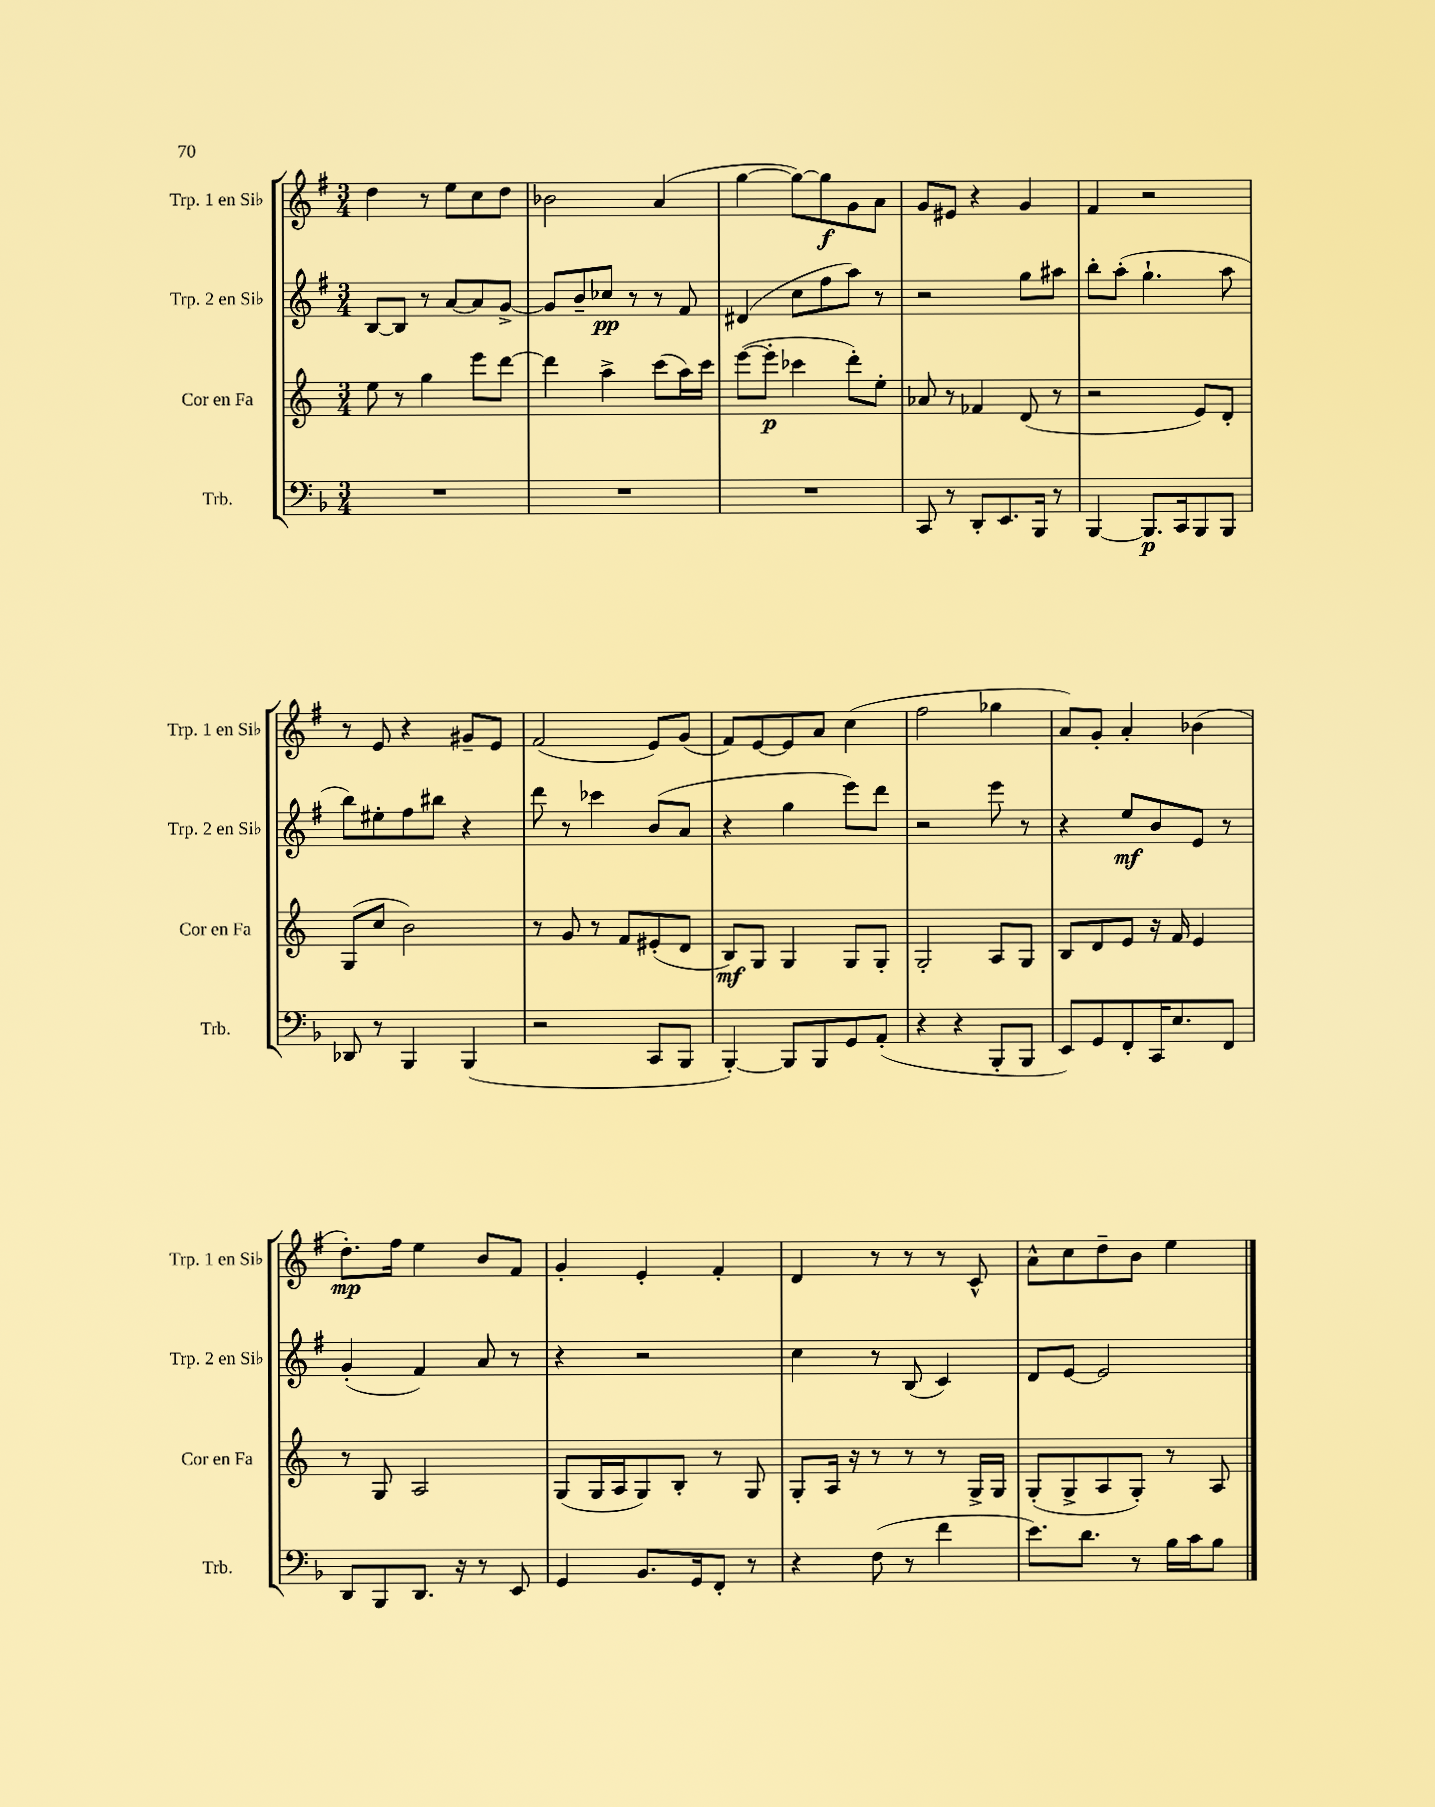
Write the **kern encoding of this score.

**kern	**dynam	**kern	**dynam	**kern	**dynam	**kern	**dynam
*part4	*part4	*part3	*part3	*part2	*part2	*part1	*part1
*staff4	*staff4	*staff3	*staff3	*staff2	*staff2	*staff1	*staff1
*I"Trb.	*	*I"Cor en Fa	*	*I"Trp. 2 en Si♭	*	*I"Trp. 1 en Si♭	*
*I'Trb.	*	*I'Cor en Fa	*	*I'Trp. 2 en Si♭	*	*I'Trp. 1 en Si♭	*
*clefF4	*	*clefG2	*	*clefG2	*	*clefG2	*
*k[b-]	*	*k[]	*	*k[f#]	*	*k[f#]	*
*M3/4	*	*M3/4	*	*M3/4	*	*M3/4	*
=101	=101	=101	=101	=101	=101	=101	=101
2.r	.	8ee\	.	[8B/L	.	4dd\	.
.	.	8r	.	8B/J]	.	.	.
.	.	4gg\	.	8r	.	8r	.
.	.	.	.	[8a/L	.	8ee\L	.
.	.	8eee\L	.	8a/]	.	8cc\	.
.	.	[8ddd\J	.	[8g^/J	.	8dd\J	.
=102	=102	=102	=102	=102	=102	=102	=102
2.r	.	4ddd\]	.	8g/L]	.	2b-X\	.
.	.	.	.	8b~/	.	.	.
.	.	4aa^\	.	8cc-X/J	pp	.	.
.	.	.	.	8r	.	.	.
.	.	(8ccc\L	.	8r	.	(4a/	.
.	.	16aa\L)	.	8f#/	.	.	.
.	.	16ccc\JJ	.	.	.	.	.
=103	=103	=103	=103	=103	=103	=103	=103
2.r	.	([8eee\L	.	(4d#X/	.	[4gg\	.
.	.	8eee'\J]	p	.	.	.	.
.	.	4ccc-X\	.	8cc\L	.	8gg\L_)	.
.	.	.	.	8ff#\	.	8gg\]	f
.	.	8ddd'\L)	.	8aa\J)	.	8g\	.
.	.	8ee'\J	.	8r	.	8a\J	.
=104	=104	=104	=104	=104	=104	=104	=104
8CC/	.	8a-X/	.	2r	.	8g/L	.
8r	.	8r	.	.	.	8e#X/J	.
8DD'/L	.	4f-X/	.	.	.	4r	.
8.EE/	.	.	.	.	.	.	.
.	.	(8d/	.	8gg\L	.	4g/	.
16BBB-/Jk	.	.	.	.	.	.	.
8r	.	8r	.	8aa#X\J	.	.	.
=105	=105	=105	=105	=105	=105	=105	=105
[4BBB-/	.	2r	.	8bb'\L	.	4f#/	.
.	.	.	.	(8aa'\J	.	.	.
8.BBB-/L]	p	.	.	4.gg`\	.	2r	.
16CC/k	.	.	.	.	.	.	.
8BBB-/	.	8e/L)	.	.	.	.	.
8BBB-/J	.	8d'/J	.	8aa\	.	.	.
!!LO:LB:g=z
=106	=106	=106	=106	=106	=106	=106	=106
8DD-X/	.	(8G/L	.	8bb\L)	.	8r	.
8r	.	8cc/J	.	8ee#X'\	.	8e/	.
4BBB-/	.	2b\)	.	8ff#\	.	4r	.
.	.	.	.	8bb#X\J	.	.	.
(4BBB-/	.	.	.	4r	.	8g#X~/L	.
.	.	.	.	.	.	8e/J	.
=107	=107	=107	=107	=107	=107	=107	=107
2r	.	8r	.	8ddd\	.	(2f#/	.
.	.	8g/	.	8r	.	.	.
.	.	8r	.	4ccc-X\	.	.	.
.	.	8f/L	.	.	.	.	.
8CC/L	.	(8e#X'/	.	(8b/L	.	8e/L)	.
8BBB-/J	.	8d/J	.	8a/J	.	(8g/J	.
=108	=108	=108	=108	=108	=108	=108	=108
[4BBB-'/)	.	8B/L)	mf	4r	.	8f#/L)	.
.	.	8G/J	.	.	.	[8e/	.
8BBB-/L]	.	4G/	.	4gg\	.	8e/]	.
8BBB-/	.	.	.	.	.	8a/J	.
8GG/	.	8G/L	.	8eee\L)	.	(4cc\	.
(8AA'/J	.	8G'/J	.	8ddd\J	.	.	.
=109	=109	=109	=109	=109	=109	=109	=109
4r	.	2G'/	.	2r	.	2ff#\	.
4r	.	.	.	.	.	.	.
8BBB-'/L	.	8A/L	.	8eee\	.	4gg-X\	.
8BBB-/J	.	8G/J	.	8r	.	.	.
=110	=110	=110	=110	=110	=110	=110	=110
8EE/L)	.	8B/L	.	4r	.	8a/L)	.
8GG/	.	8d/	.	.	.	8g'/J	.
8FF'/	.	8e/J	.	8ee/L	mf	4a'/	.
16CC/K	.	16r	.	8b/	.	.	.
8.E/	.	16f/	.	.	.	.	.
.	.	4e/	.	8e/J	.	(4b-X\	.
8FF/J	.	.	.	8r	.	.	.
!!LO:LB:g=z
=111	=111	=111	=111	=111	=111	=111	=111
8DD/L	.	8r	.	(4g'/	.	8.dd'\L)	mp
8BBB-/	.	8G/	.	.	.	.	.
.	.	.	.	.	.	16ff#\Jk	.
8.DD/J	.	2A/	.	4f#/)	.	4ee\	.
16r	.	.	.	.	.	.	.
8r	.	.	.	8a/	.	8b/L	.
8EE/	.	.	.	8r	.	8f#/J	.
=112	=112	=112	=112	=112	=112	=112	=112
4GG/	.	(8G/L	.	4r	.	4g'/	.
.	.	16G/L	.	.	.	.	.
.	.	16A/J	.	.	.	.	.
8.BB-/L	.	8G/)	.	2r	.	4e'/	.
.	.	8B'/J	.	.	.	.	.
16GG/k	.	.	.	.	.	.	.
8FF'/J	.	8r	.	.	.	4f#'/	.
8r	.	8G/	.	.	.	.	.
=113	=113	=113	=113	=113	=113	=113	=113
4r	.	8G'/L	.	4cc\	.	4d/	.
.	.	16A/Jk	.	.	.	.	.
.	.	16r	.	.	.	.	.
(8F\	.	8r	.	8r	.	8r	.
8r	.	8r	.	(8B/	.	8r	.
4f\	.	8r	.	4c/)	.	8r	.
.	.	16G^/LL	.	.	.	8c^^/	.
.	.	16G/JJ	.	.	.	.	.
=114	=114	=114	=114	=114	=114	=114	=114
8.e\L)	.	(8G'/L	.	8d/L	.	8a^^\L	.
.	.	8G^/	.	[8e/J	.	8cc\	.
8.d\J	.	.	.	.	.	.	.
.	.	8A/	.	2e/]	.	8dd~\	.
8r	.	8G'/J)	.	.	.	8b\J	.
16B-\LL	.	8r	.	.	.	4ee\	.
16c\J	.	.	.	.	.	.	.
8B-\J	.	8A/	.	.	.	.	.
==	==	==	==	==	==	==	==
*-	*-	*-	*-	*-	*-	*-	*-
